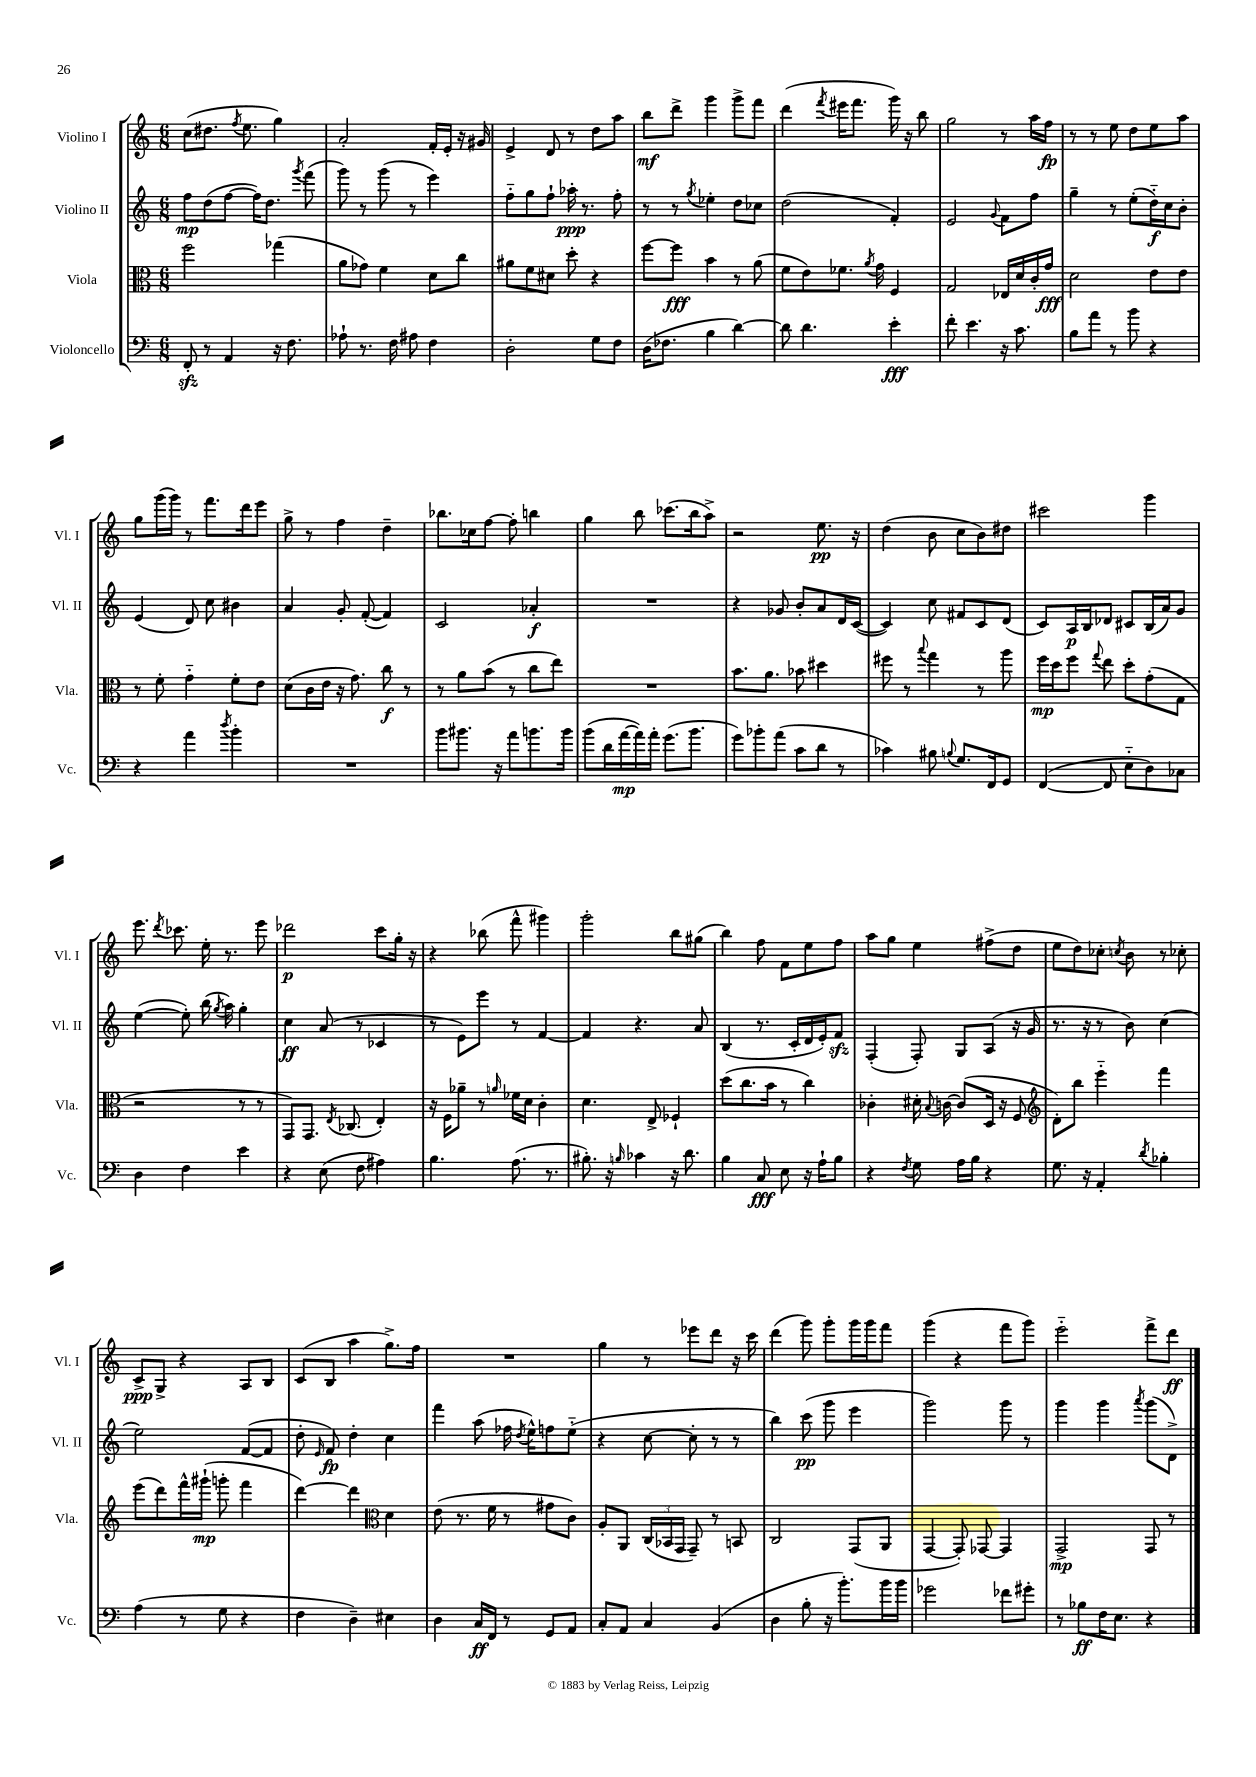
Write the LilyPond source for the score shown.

<<
\new StaffGroup <<
\new Staff = "s0" \with { instrumentName = "Violino I" shortInstrumentName = "Vl. I" } {
    \clef treble \key c \major \numericTimeSignature \time 6/8
    \autoBeamOff c''8[( dis''8.] \acciaccatura { f''8 } e''8. g''4) |
    a'2-. f'16[-. e'16]-. r16 gis'16 |
    e'4-> d'8 r8 d''8[ a''8] |
    b''8[\mf d'''8]-> g'''4 g'''8[-> f'''8] |
    d'''4( \acciaccatura { f'''8 } eis'''16[ f'''8.] g'''16) r16 b''8 |
    g''2 r8 a''16[ f''16]\fp |
    r8 r8 e''8 d''8[ e''8 a''8] |
    g''8[ g'''16( g'''16]) r8 f'''8.[ d'''16 e'''8] |
    g''8-> r8 f''4 d''4-- |
    bes''8.[ ces''16 f''8]~ f''8-. b''4 |
    g''4 b''8 ces'''8.[( b''16 a''8]->) |
    r2 e''8.\pp r16 |
    d''4( b'8 c''8[ b'8) dis''8] |
    cis'''2 g'''4 |
    e'''8. \acciaccatura { d'''8 } ces'''8. e''16-. r8. e'''8 |
    des'''2\p c'''8[ g''16]-. r16 |
    r4 bes''8( f'''8-^ gis'''4) |
    g'''2-. b''8[ gis''8]( |
    b''4) f''8 f'8[ e''8 f''8] |
    a''8[ g''8] e''4 fis''8[->( d''8] |
    e''8[ d''8) ces''8]-. \acciaccatura { c''8 } b'8 r8 ces''8-. |
    c'8[->\ppp g8]-> r4 a8[ b8] |
    c'8[( b8] a''4 g''8.[->) f''16] |
    R2. |
    g''4 r8 ees'''8[ d'''8] r16 c'''16 |
    d'''4( g'''8) g'''8[-. g'''16 g'''16 f'''8] |
    g'''4( r4 f'''8[ g'''8]) |
    e'''2-_ f'''8[-> d'''8]\ff \bar "|." |
}
\new Staff = "s1" \with { instrumentName = "Violino II" shortInstrumentName = "Vl. II" } {
    \clef treble \key c \major \numericTimeSignature \time 6/8
    \autoBeamOff f''8[\mp d''8( f''8]~ f''16[) d''8.] \acciaccatura { g'''8 } f'''8( |
    g'''8) r8 g'''8( r8 e'''4) |
    f''8[-_ g''8 f''8]-! aes''16-.\ppp r8. f''8-. |
    r8 r8 \acciaccatura { g''8 } ees''4-. d''8[ ces''8] |
    d''2( f'4-.) |
    e'2 \appoggiatura { g'8 } f'8[ f''8] |
    g''4-- r8 e''8[-.( d''16-_\f) c''16 b'8]-. |
    e'4( d'8) c''8 bis'4 |
    a'4 g'8-. f'8~-.( f'4) |
    c'2 aes'4-.\f |
    R2. |
    r4 ges'8 b'8[-. a'8 d'16 c'16]~( |
    c'4) c''8 fis'8[ c'8 d'8]( |
    c'8[) a16\p b16 des'8] cis'8[ b16( a'16) g'8] |
    e''4~( e''8-.) b''16( \acciaccatura { g''8 } a''16) g''4-. |
    c''4\ff a'8( r8 ces'4 |
    r8 e'8[) e'''8] r8 f'4~ |
    f'4 r4. a'8 |
    b4( r8. c'16[-. d'16 e'16-.) f'8]\sfz |
    f4-.( f8-.) g8[ a8]( r16 g'16 |
    r8. r16 r8 b'8) c''4( |
    e''2) f'8[~( f'8] |
    d''8-. \grace { e'16 } f'8\fp) d''4-. c''4 |
    f'''4 a''8( fes''16 \acciaccatura { d''8 } e''16[-^) f''8 e''8]-_( |
    r4 c''8~ c''8-. r8 r8 |
    b''4) c'''8\pp( g'''8 e'''4 |
    g'''2) g'''8 r8 |
    g'''4 g'''4 \acciaccatura { a'''8 } g'''8[( d'8]->) \bar "|." |
}
\new Staff = "s2" \with { instrumentName = "Viola" shortInstrumentName = "Vla." } {
    \clef alto \key c \major \numericTimeSignature \time 6/8
    \autoBeamOff f''2 ges''4( |
    a'8[ ges'8]) f'4 d'8[ c''8] |
    ais'8[ f'8 dis'8] d''8-. r4 |
    f''8[~ f''8]\fff b'4 r8 a'8( |
    f'8[ e'8) fes'8.] \acciaccatura { a'8 } g'16 f4 |
    g2 ees16[ d'16 c'16-. g'16]\fff |
    d'2 e'8[ e'8] |
    r8 f'8-. g'4-_ f'8[-. e'8] |
    d'8[( c'16 e'16] r16 g'8.) c''8\f r8 |
    r8 a'8[ b'8]( r8 c''8[ e''8]) |
    R2. |
    b'8.[ a'8.] bes'8 dis''4 |
    fis''8 r8 \appoggiatura { b''8 } g''4 r8 a''8 |
    f''16[\mp d''16 f''8] \appoggiatura { g''8 } e''8 d''8[-. g'8-.( g8] |
    r2 r8 r8 |
    g,8[) g,8.] \acciaccatura { e8 } ces8.( e4-.) |
    r16 f16[ aes'8]-- r8 \grace { a'16 } fes'16[ d'16] c'4-. |
    d'4. e8-> fes4-! |
    d''8[( c''8. b'16] r8 c''4) |
    ces'4-. dis'16-. \appoggiatura { b8 } c'16~ c'8[( d16] r16 f8 |
    \clef treble d'8[-.) b''8] e'''4-_ f'''4 |
    e'''8[( d'''8) f'''16-^ gis'''16]-!\mp( g'''8-. f'''4 |
    d'''4~) d'''4 \clef alto d'4 |
    e'8( r8. f'16 r8 gis'8[ c'8]) |
    a8[-. a,8] \tuplet 3/2 { c16[( bes,16 g,16] } g,8--) r8 b,8 |
    c2 g,8[( a,8] |
    g,4~ g,8-.) ges,8~ ges,4 |
    g,2->\mp g,8 r8 \bar "|." |
}
\new Staff = "s3" \with { instrumentName = "Violoncello" shortInstrumentName = "Vc." } {
    \clef bass \key c \major \numericTimeSignature \time 6/8
    \autoBeamOff f,8-.\sfz r8 a,4 r16 f8. |
    aes8-! r8. f16 ais8 f4 |
    d2-. g8[ f8] |
    d16[( fes8.] b4 d'4~) |
    d'8 d'4. e'4-.\fff |
    f'8-. e'4. r16 c'8. |
    b8[ a'8] r8 b'8 r4 |
    r4 a'4 \acciaccatura { d''8 } b'4-. |
    R2. |
    b'8[ bis'8.] r16 a'8[ b'8. b'16] |
    b'8[( d'16 a'16~\mp a'16) a'16]-. g'8.[( b'8.] |
    g'8[) bes'8-. a'8]( c'8[ d'8] r8 |
    ces'4) bis8 \appoggiatura { b8 } g8.[ f,16 g,8] |
    f,4~( f,8 e8[-_ d8) ces8] |
    d4 f4 e'4 |
    r4 e8( f8 ais4) |
    b4. a8.( r8. |
    bis8.-.) r16 \grace { b16 } ces'4 r16 d'8. |
    b4 c8\fff e8 r16 a16[-! b8] |
    r4 \acciaccatura { f8 } g8 a16[ b16] r4 |
    g8. r16 a,4-. \acciaccatura { d'8 } bes4-. |
    a4( r8 g8 r4 |
    f4 d4--) eis4 |
    d4 c16[\ff f,16] r8 g,8[ a,8] |
    c8[-. a,8] c4 b,4( |
    d4 b8-. r16 b'8.[-.) b'16 b'16] |
    ges'2 fes'8[ gis'8]-. |
    r8 bes8[\ff f16 e8.] r4 \bar "|." |
}
>>
>>
\layout { \context { \Score \remove "Bar_number_engraver" } }
